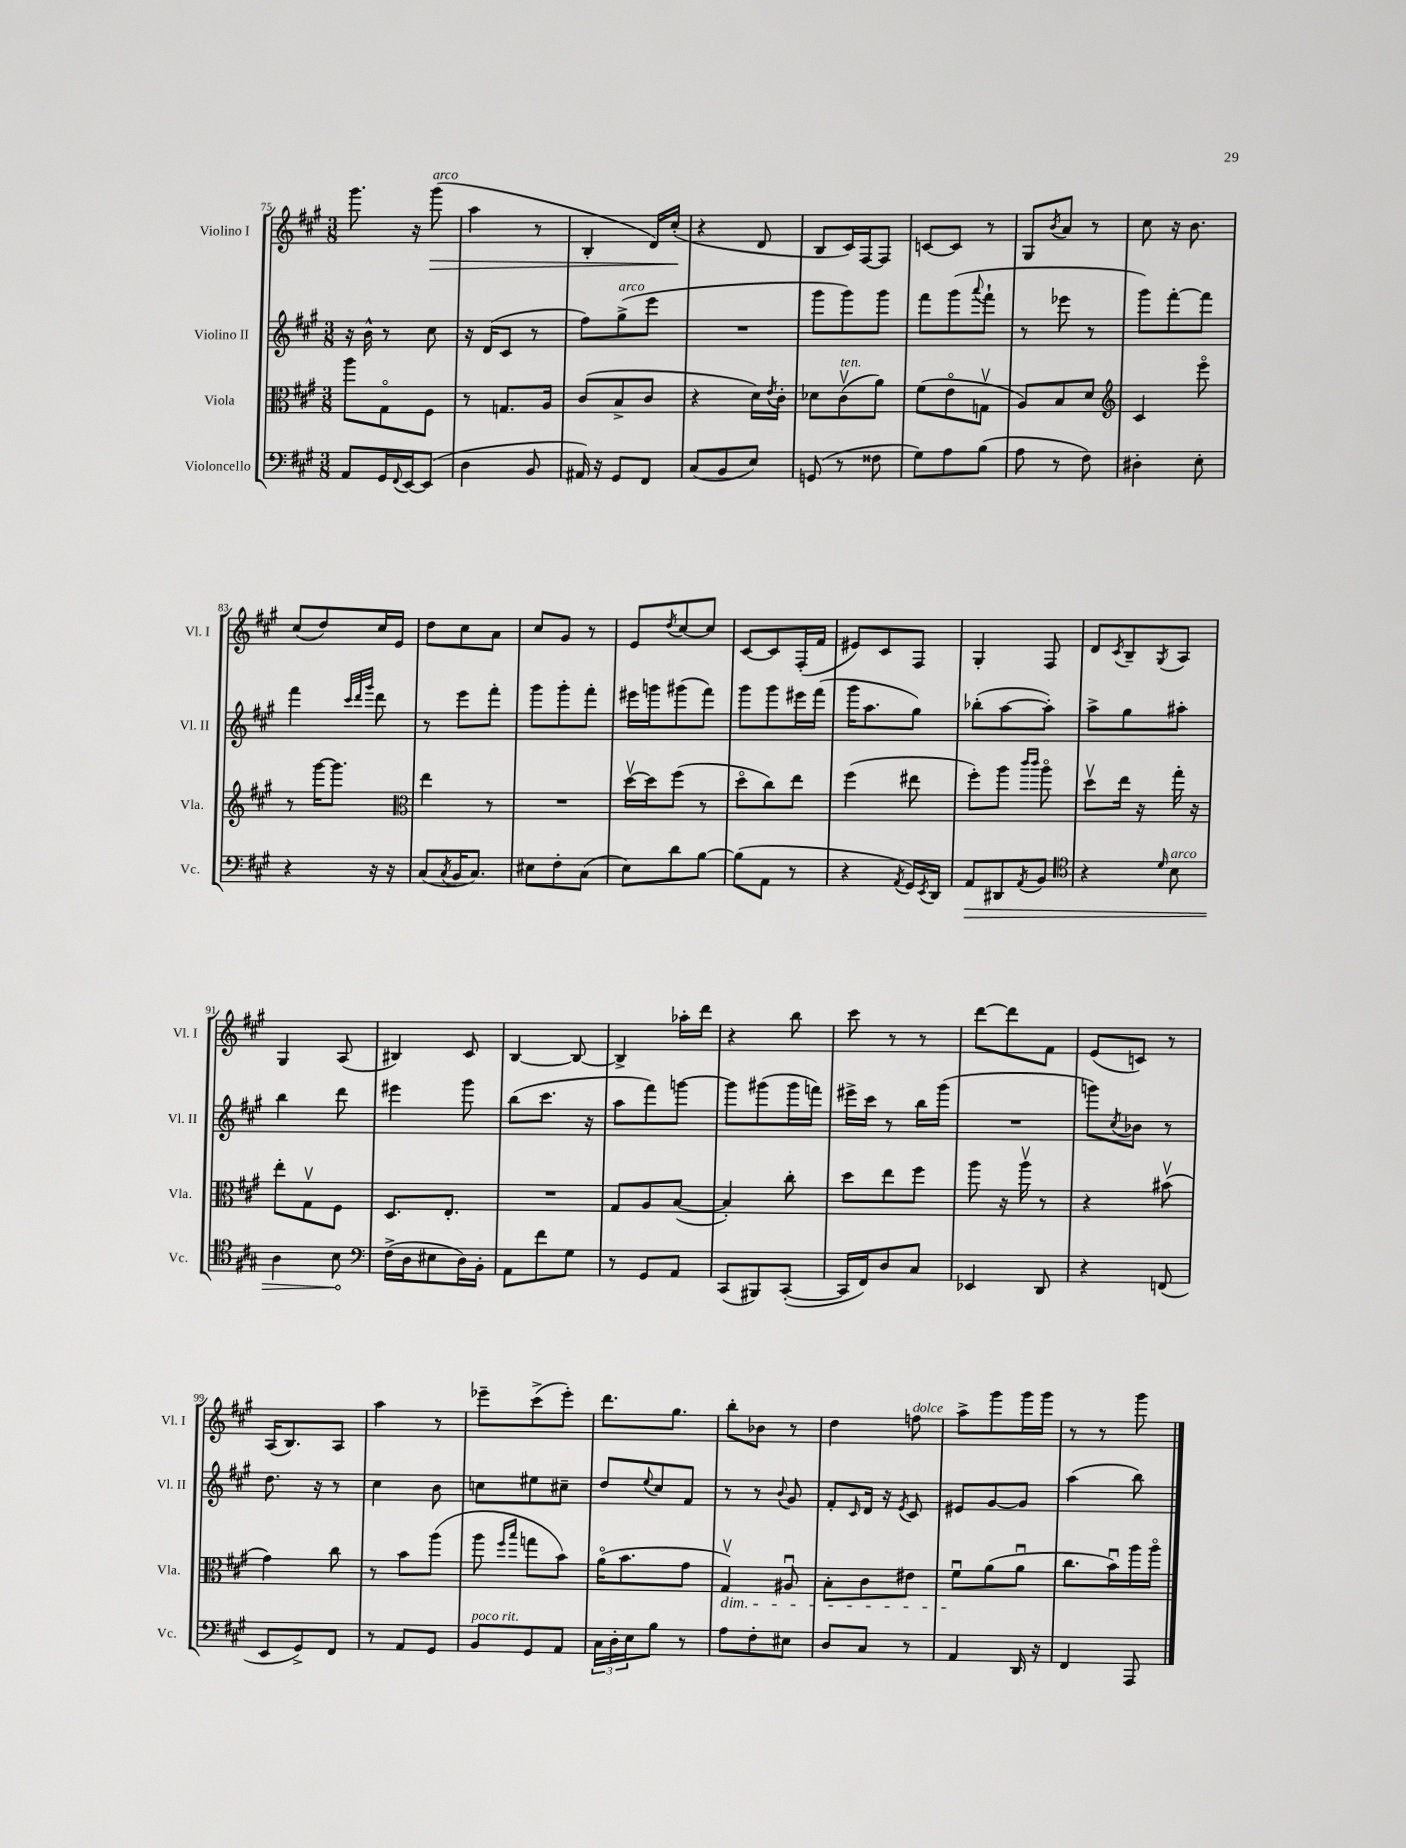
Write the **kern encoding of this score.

**kern	**kern	**kern	**kern
*staff4	*staff3	*staff2	*staff1
*clefF4	*clefC3	*clefG2	*clefG2
*k[f#c#g#]	*k[f#c#g#]	*k[f#c#g#]	*k[f#c#g#]
*M3/8	*M3/8	*M3/8	*M3/8
8AA	8aa	16r	8.ggg#
.	.	16b^^	.
16GG#	8G#o	8r	.
8qqFF#	.	.	.
[16EE	.	.	16r
(8EE]	8F#	8cc#	(8ggg#
=	=	=	=
4D	8r	16r	4aa
.	.	(16d	.
.	8.G	8c#	.
8BB	.	8r	8r
.	16A	.	.
=	=	=	=
16AA#)	(8c#	8ff#)	4B'
16r	.	.	.
8GG#	8B^	(8gg#^	.
8FF#	8c#	8eee	16d)
.	.	.	(16cc#'
=	=	=	=
(8C#	4r	4.r	4r
8BB	.	.	.
8E)	16d)	.	8d
.	8qe	.	.
.	16c#'	.	.
=	=	=	=
(8GG	8d-	8ggg#	8B
8r	(8c#v	8ggg#)	16c#)
.	.	.	[16F#
8F##	8a)	8ggg#	8F#]
=	=	=	=
8G#)	(8f#	8fff#	[8c
8A	8eo	(8ggg#	8c]
.	.	8qqaaa	.
(8B	8Gv	8fff#`	8r
=	=	=	=
8A	8A)	8r	8G#
.	.	.	8qb
8r	8B	8eee-	8a
8F#)	8d	8r	8r
=	=	=	=
*	*clefG2	*	*
4D#'	4c#	8ggg#)	8cc#
.	.	[8fff#'	16r
.	.	.	8.b
8E'	8eeeo	8fff#]	.
=	=	=	=
4r	8r	4fff#	(8cc#
.	[16ggg#	.	8dd)
.	8.ggg#]	.	.
.	.	32qqccc#	.
.	.	32qqddd	.
.	.	32qqggg#	.
16r	.	8ddd	16cc#
16r	.	.	16e
=	=	=	=
*	*clefC3	*	*
(8C#	4ee	8r	8dd
8qC#	.	.	.
16BB	.	8eee	8cc#
8.C#)	.	.	.
.	8r	8fff#'	8a
=	=	=	=
8E#	4.r	8ggg#	8cc#
8F#'	.	8ggg#'	8g#
(8C#	.	8fff#'	8r
=	=	=	=
8E)	[16ddv	16eee#	8e
.	16dd]	16ggg	.
.	.	.	8qdd
8d	(8ff#	(8ggg#	[8cc#
[8B	8r	8fff#)	8cc#]
=	=	=	=
(8B]	8ddo	8ggg#	[8c#
8AA	8cc#)	8ggg#	8c#]
8r	8ee	16eee#	(16F#'
.	.	(16fff#	16f#
=	=	=	=
4r	(4ff#	16ggg#	8e#)
.	.	8.aa	.
.	.	.	8c#
8qAA	.	.	.
16GG#)	8ee#	8gg#)	8F#
8qEE	.	.	.
16DD	.	.	.
=	=	=	=
8AA	8ff#')	(8bb-'	4G#'
8DD#	8aa	[8aa	.
.	16qqccc#	.	.
8qAA	16qqccc#	.	.
8BB	8aao	8aa'])	8F#
=	=	=	=
*clefC4	*	*	*
4r	8ddv	8aa^	8d
.	.	.	8qc#
.	16ee	8gg#	8B~
.	16r	.	.
16qqd	.	.	8qG#
8B	16gg#'	8aa#'	8A
.	16r	.	.
=	=	=	=
4A	8ee'	4bb	4G#
.	8G#v	.	.
8B	8F#	8ddd	(8A
=	=	=	=
*clefF4	*	*	*
(16F#^	8.D	4eee#	4B#)
16D	.	.	.
8E#	.	.	.
.	8.E'	.	.
16D)	.	8ggg#	8c#
16BB'	.	.	.
=	=	=	=
8AA	4.r	(8bb	[4B
8f#	.	8.ccc#	.
8G#	.	.	8B_
.	.	16r	.
=	=	=	=
8r	8G#	8aa	4B^]
8GG#	8A	8fff#)	.
8AA	([8B	[8ggg	16aa-'
.	.	.	16ddd
=	=	=	=
(8CC#	4B'])	8ggg]	4r
8BBB#)	.	(8ggg#	.
([8CC#'	8cc#'	16ggg#	8bb
.	.	16fff)	.
=	=	=	=
16CC#]	8dd	16eee#^	8ccc#
16FF#)	.	16ccc#	.
8D	8ee	8r	8r
8C#	8ff#	16bb	8r
.	.	(16ggg#	.
=	=	=	=
4EE-	8aa	4.r	[8ddd
.	16r	.	8ddd]
.	16aav	.	.
8DD	8r	.	8f#
=	=	=	=
4r	4r	8ggg)	(8e
.	.	8qcc#	.
.	.	8b-	8c)
(8FF	(8b#v	8r	8r
=	=	=	=
8EE	4g#)	8.dd	(16A
.	.	.	8.B)
8GG#^)	.	.	.
.	.	16r	.
8FF#	8cc#	8r	8A
=	=	=	=
8r	8r	4cc#	4aa
8AA	8b	.	.
8GG#	(8aa	8b	8r
=	=	=	=
8BB	8aa	8cc	8eee-~
.	16qqff#	.	.
.	16qqbb	.	.
8GG#	8gg	8ee#	(8ccc#^
8AA	8b)	8cc#~	8eee-')
=	=	=	=
24C#	(16ao	8dd	8.ddd
24D'	.	.	.
.	8.b	.	.
24E	.	.	.
.	.	8qqee	.
8B	.	8cc#	.
.	.	.	8.gg#
8r	8g#	8f#	.
=	=	=	=
8A	4G#v)	8r	8bb'
8F#'	.	8r	8b-
.	.	8qqb	.
8E#	8A#u	8g#	8r
=	=	=	=
8D	8B'	8f#'	4dd
.	.	16qqc#	.
8C#	8c#	16d	.
.	.	16r	.
.	.	8qe	.
8r	8e#	8c#	8ff
=	=	=	=
4AA	8f#u	8e#	8aa^
.	(8a	[8g#	8ggg#
16DD	8au	8g#]	16ggg#
16r	.	.	16ggg#
=	=	=	=
4FF#	8.cc#	(4aa	8r
.	.	.	8r
.	16bu)	.	.
8AAA	16aa	8bb)	8ggg#
.	16aao	.	.
==	==	==	==
*-	*-	*-	*-
